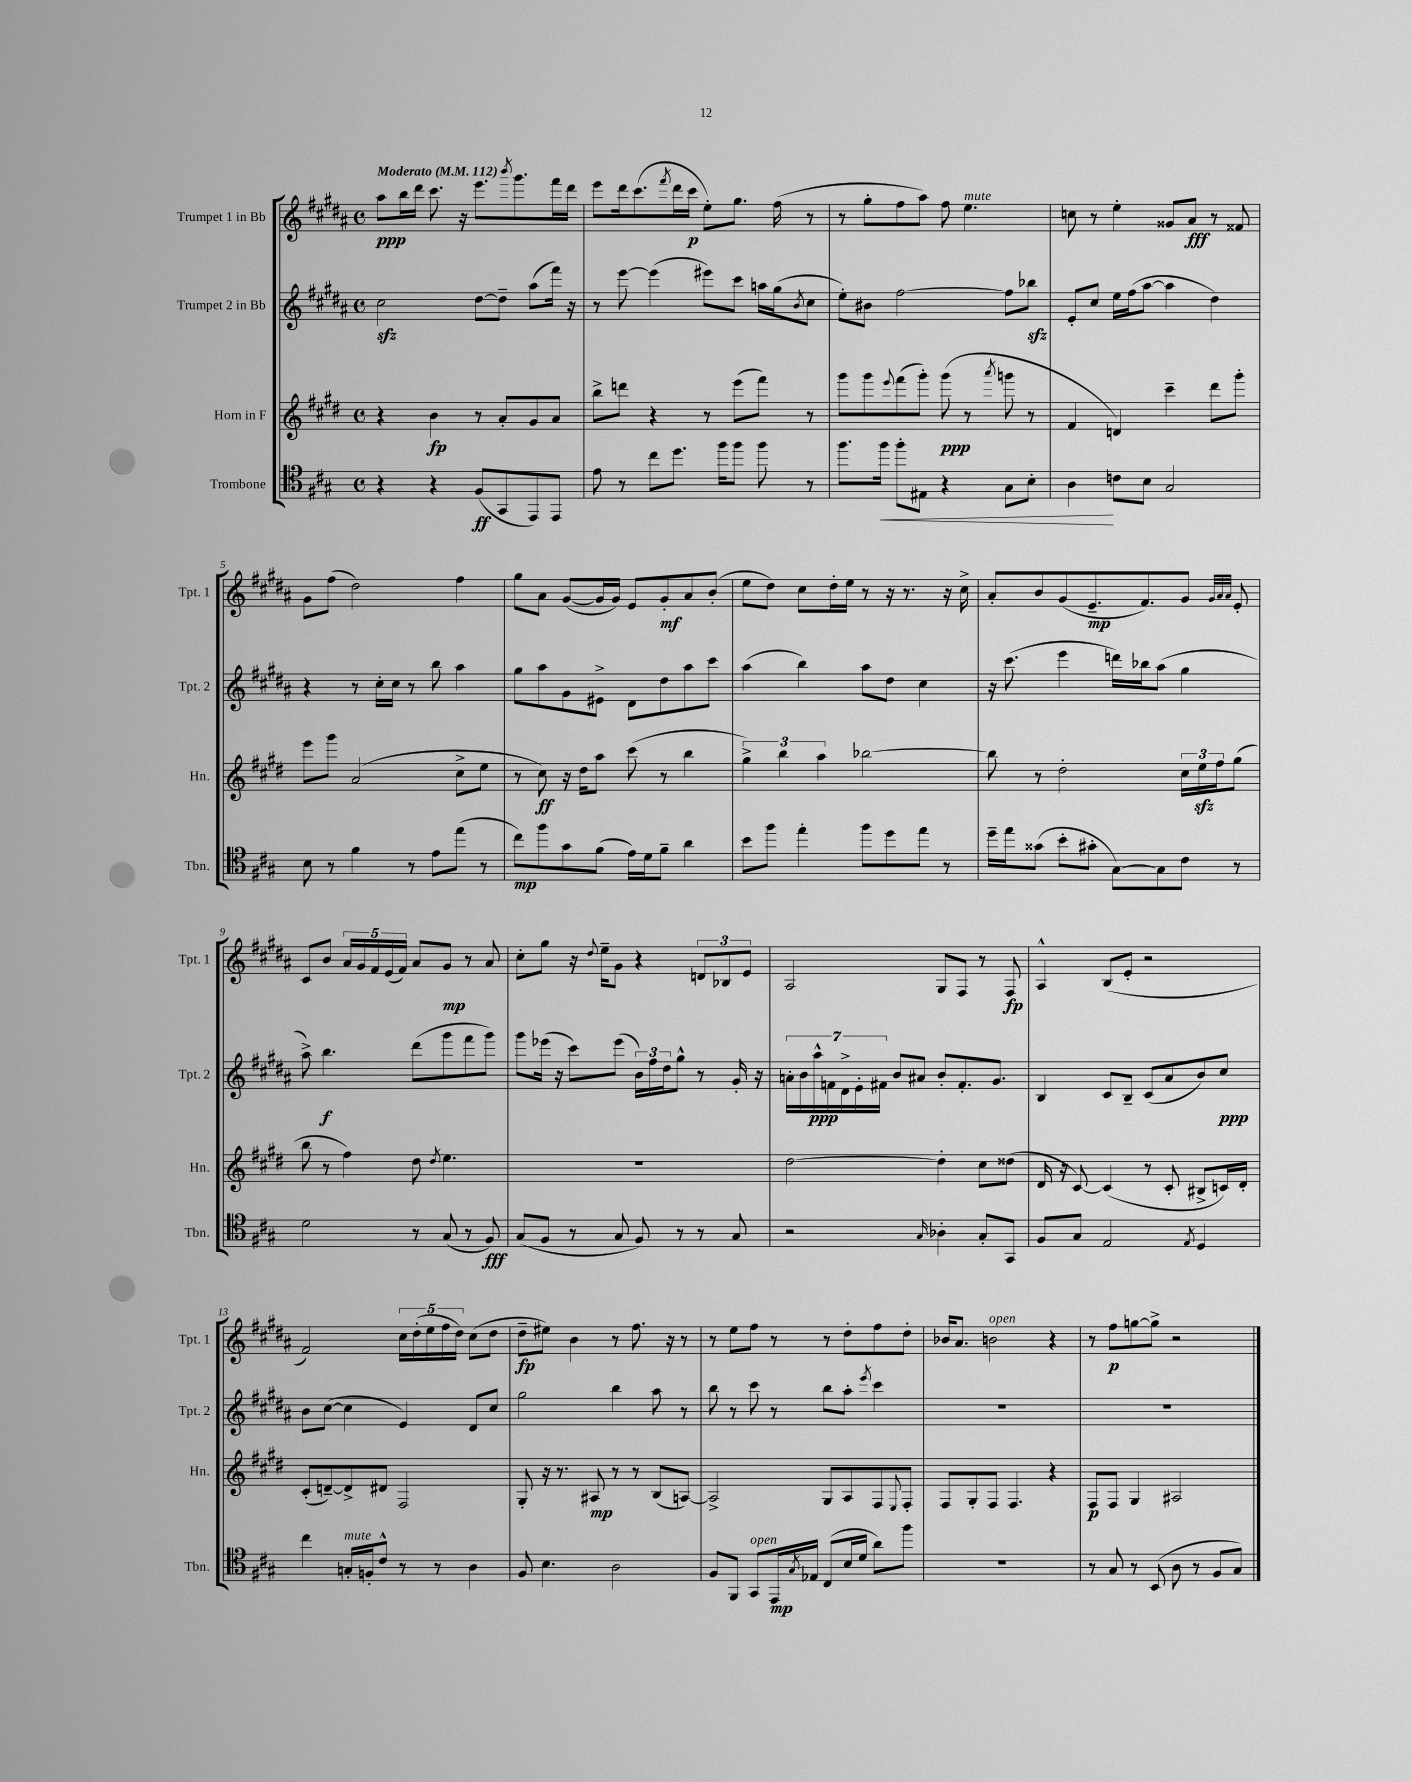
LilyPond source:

<<
\new StaffGroup <<
\new Staff = "s0" \with { instrumentName = "Trumpet 1 in Bb" shortInstrumentName = "Tpt. 1" } {
    \clef treble \key b \major \defaultTimeSignature \time 4/4 \tempo "Moderato" 4 = 112
    ais''8\ppp b''16 dis'''16 cis'''8. r16 e'''8. \acciaccatura { b'''8 } gis'''8. fis'''16 dis'''16 |
    e'''8 dis'''16 cis'''8.( \acciaccatura { fis'''8 } dis'''16 cis'''16\p e''8-.) gis''8. fis''16( r8 |
    r8 gis''8-. fis''8 ais''8) fis''8 e''4.^\markup { \italic "mute" } |
    c''8 r8 e''4-. gisis'8 ais'8\fff r8 fisis'8 |
    gis'8 fis''8( dis''2) fis''4 |
    gis''8 ais'8 gis'8~( gis'16 gis'16) e'8 gis'8-.\mf ais'8 b'8-.( |
    e''8 dis''8) cis''8 dis''16-. e''16 r8 r16 r8. r16 cis''16-> |
    ais'8-. b'8 gis'8( e'8.--\mp fis'8.) gis'8 \grace { gis'32 ais'32 ais'32 } e'8-. |
    cis'8 b'8 \tuplet 5/4 { ais'16 gis'16 fis'16 e'16( fis'16) } ais'8 gis'8\mp r8 ais'8 |
    cis''8-. gis''8 r16 \appoggiatura { dis''8 } e''16-- gis'8 r4 \tuplet 3/2 { d'8 bes8 e'8 } |
    ais2 gis8 fis8 r8 fis8\fp |
    ais4-^ b8( e'8-. r2 |
    fis'2) \tuplet 5/4 { cis''16 dis''16-.( e''16 fis''16 dis''16) } cis''8( dis''8 |
    dis''8--\fp eis''8) b'4 r8 fis''8. r16 r8 |
    r8 e''8 fis''8 r8 r8 dis''8-. fis''8 dis''8-. |
    bes'16 ais'8. b'2^\markup { \italic "open" } r4 |
    r8 fis''8\p g''8~ g''8-> r2 \bar "|." |
}
\new Staff = "s1" \with { instrumentName = "Trumpet 2 in Bb" shortInstrumentName = "Tpt. 2" } {
    \clef treble \key b \major \defaultTimeSignature \time 4/4
    cis''2\sfz dis''8~ dis''8-- ais''8( fis'''16) r16 |
    r8 e'''8~ e'''4( eis'''8) cis'''8 a''16 gis''16( \acciaccatura { b'8 } cis''8 |
    e''8-.) bis'8 fis''2~ fis''8 bes''8\sfz |
    e'8-. cis''8 e''16 fis''16( ais''8~ ais''4 dis''4) |
    r4 r8 cis''16-. cis''16 r8 b''8 ais''4 |
    gis''8 ais''8 gis'8 eis'8-> dis'8 dis''8 ais''8 cis'''8 |
    ais''4( b''4) ais''8 dis''8 cis''4 |
    r16 cis'''8.( e'''4 d'''16) bes''16 ais''8( gis''4 |
    ais''8->) b''4.\f dis'''8( gis'''8 fis'''8 gis'''8) |
    gis'''8 ees'''16( r16 cis'''8) ees'''8( \tuplet 3/2 { b'16) fis''16 dis''16 } gis''8-^ r8 gis'16-. r16 |
    \tuplet 7/4 { a'16-. b'16 ais''16-^\ppp f'16 dis'16-> e'16-. fis'16 } b'8 ais'8 b'8-. fis'8.-. gis'8. |
    b4 cis'8 b8-- cis'8( ais'8 b'8) cis''8\ppp |
    b'8 cis''8~( cis''4 e'4) dis'8 cis''8 |
    gis''2 b''4 ais''8 r8 |
    b''8 r8 cis'''8 r8 b''8 ais''8-. \acciaccatura { e'''8 } cis'''4 |
    R1 |
    R1 \bar "|." |
}
\new Staff = "s2" \with { instrumentName = "Horn in F" shortInstrumentName = "Hn." } {
    \clef treble \key e \major \defaultTimeSignature \time 4/4
    r4 b'4\fp r8 a'8-. gis'8 a'8 |
    b''8-> d'''8 r4 r8 e'''8( fis'''8) r8 |
    gis'''8 gis'''8 \appoggiatura { e'''8 } fis'''8( gis'''8-.) gis'''8\ppp( r8 \acciaccatura { a'''8 } g'''8 r8 |
    fis'4 d'4) cis'''4-- dis'''8 gis'''8-. |
    e'''8 gis'''8 a'2( cis''8-> e''8 |
    r8 cis''8\ff) r16 dis''16 a''8 cis'''8( r8 b''4 |
    \tuplet 3/2 { gis''4->) b''4 a''4 } bes''2~ |
    bes''8 r8 dis''2-. \tuplet 3/2 { cis''16 e''16\sfz fis''16 } gis''8( |
    b''8 r8 fis''4) dis''8 \acciaccatura { dis''8 } e''4. |
    R1 |
    dis''2~ dis''4-. cis''8 disis''8( |
    dis'16 r16 cis'8~) cis'4( r8 cis'8-. bis8-> c'16) dis'16-. |
    cis'8-.( d'8~--) d'8-> dis'8 fis2 |
    gis8-. r16 r8. ais8\mp r8 r8 b8( a8~) |
    a2-> gis8 a8 fis8 \appoggiatura { e8 } fis8-. |
    fis8 gis8-. fis8 fis4. r4 |
    fis8\p fis8 gis4 ais2 \bar "|." |
}
\new Staff = "s3" \with { instrumentName = "Trombone" shortInstrumentName = "Tbn." } {
    \clef tenor \key a \major \defaultTimeSignature \time 4/4
    r4 r4 fis8\ff( gis,8 e,8) e,8 |
    e'8 r8 cis''8 d''8. fis''16 fis''8 fis''8 r8 |
    fis''8. fis''16\< fis''8-. eis8 r4 gis8 b8-. |
    a4\! c'8 b8 gis2 |
    b8 r8 fis'4 r8 e'8 e''8( r8 |
    cis''8\mp) fis''8 gis'8 fis'8( e'16) d'16 fis'8-- a'4 |
    b'8 fis''8 e''4-. fis''8 d''8 e''8 r8 |
    d''16-- e''16 gisis'8( b'8-. gis'8-. gis8~) gis8 cis'8 r8 |
    d'2 r8 gis8( r8 fis8\fff) |
    gis8( fis8 r8 gis8 fis8) r8 r8 gis8 |
    r2 \grace { gis16 } aes4-. gis8-. gis,8 |
    fis8 gis8 e2 \acciaccatura { e8 } d4 |
    cis''4 g16-.^\markup { \italic "mute" } f16-. cis'8-^ r8 r8 a4 |
    fis8 b4. a2 |
    fis8 fis,8 gis,8^\markup { \italic "open" } e,16\mp \acciaccatura { gis8 } ees16 cis8( b16 d'16 a'8) fis''8 |
    R1 |
    r8 gis8 r8 b,8( a8 r8 fis8 gis8) \bar "|." |
}
>>
>>
